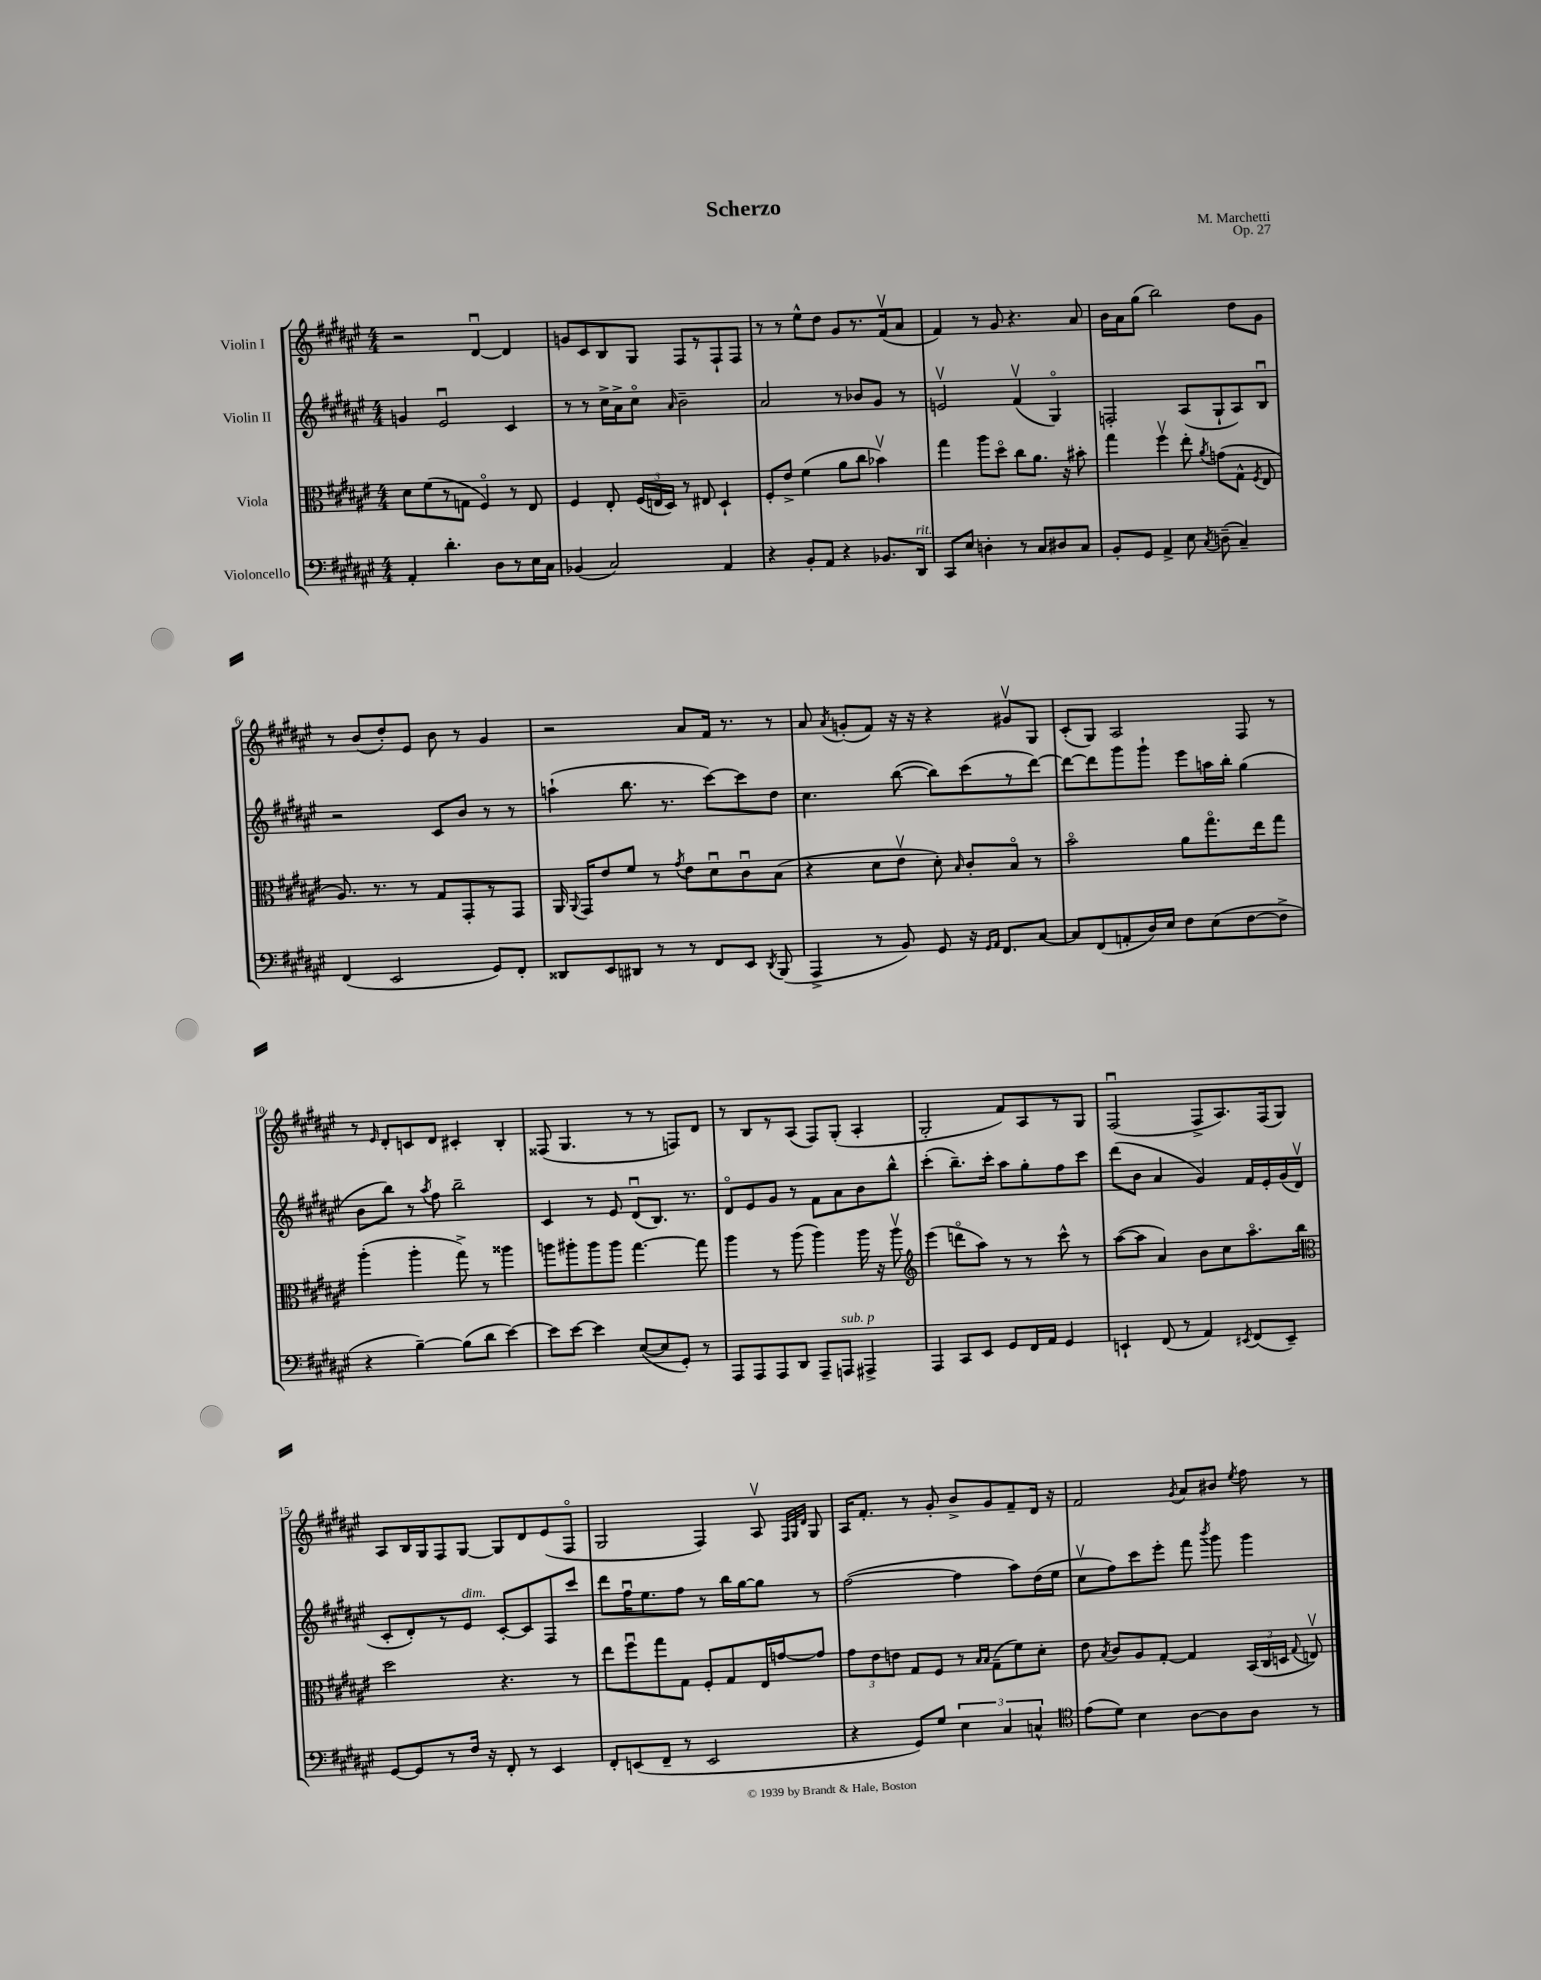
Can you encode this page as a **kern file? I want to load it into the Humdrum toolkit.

**kern	**kern	**kern	**kern
*staff4	*staff3	*staff2	*staff1
*clefF4	*clefC3	*clefG2	*clefG2
*k[f#c#g#d#a#e#]	*k[f#c#g#d#a#e#]	*k[f#c#g#d#a#e#]	*k[f#c#g#d#a#e#]
*M4/4	*M4/4	*M4/4	*M4/4
4AA#'/	8d#\L	4g/	2r
.	(8f#\	.	.
4.d#'\	8r	2e#u/	.
.	8G\J	.	.
.	4F#o/)	.	[4d#u/
8D#\L	.	.	.
8r	8r	4c#/	4d#/]
16E#\L	8E#/	.	.
16C#\JJ	.	.	.
=	=	=	=
(4BB-/	4F#/	8r	8g/L
.	.	8r	8c#/
2C#/)	8E#'/	16cc#^\LL	8B/
.	.	16a#^\J	.
.	(24F#/LL	8cc#o\J	8G#/J
.	24E/	.	.
.	24D#/JJ)	.	.
.	.	16qqa#/	.
.	8r	2b~\	8F#/L
.	8E#/	.	8r
4AA#/	4D#`/	.	8F#`/
.	.	.	8F#/J
=	=	=	=
4r	8F#'/L	2a#/	8r
.	8e#^/J	.	8r
8BB'/L	(4f#\	.	8ee#^^\L
8AA#/J	.	.	8dd#\J
4r	8a#\L	8r	8g#/L
.	8cc#\J	8b-/L	8.r
8.BB-/L	4b-v\)	8g#/J	.
.	.	.	(16f#v/k
.	.	8r	8a#/J
16DD#/Jk	.	.	.
=	=	=	=
8CC#/L	4gg#\	2ev/	4f#/)
8E#/J	.	.	.
4D'\	8aa#\L	.	8r
.	8dd#o\J	.	8g#/
8r	8cc#\L	(4f#v/	4.r
8C#/L	8.a#\J	.	.
8D#/	.	4G#o/)	.
.	16r	.	.
8C#/J	8b#'\	.	8a#/
=	=	=	=
8BB'/L	4gg#\	2F'/	16b\LL
.	.	.	16a#\J
8GG#/J	.	.	(8gg#\J
4AA#^/	4ff#v\	.	2bb\)
8E#\	8ee#'\	(8A#/L	.
8qC#/	8qa#/	.	.
(8D~\	(8g\L	8G#`/	.
4C#~/)	8G#^^\J	8A#/)	8dd#\L
.	8qF#/	.	.
.	8E#/	8Bu/J	8g#\J
=	=	=	=
(4FF#/	8.A#/)	2r	8r
.	.	.	(8b/L
.	8.r	.	.
2EE#/	.	.	8dd#'/)
.	8r	.	8e#/J
.	8G#/L	8c#/L	8b\
.	8GG#'/	8b/J	8r
8GG#/L)	8r	8r	4g#/
8FF#'/J	8GG#/J	8r	.
=	=	=	=
8DD##/L	16AA#/	(4aa`\	2r
.	8qqAA#/	.	.
.	16GG#/LK	.	.
8EE#/	8e#/	.	.
8DD#/J	8f#/J	8.bb\	.
8r	8r	.	.
.	.	8.r	.
.	8qg#/	.	.
8r	8e#\L	.	8a#/L
8FF#/L	8d#u\	[8ccc#\L)	16f#/Jk
.	.	.	8.r
8EE#/J	8c#u\	8ccc#\]	.
8qDD#/	.	.	.
(8BBB/	(8B\J	8dd#\J	8r
=	=	=	=
4AAA#^/	4r	4.cc#\	8a#/
.	.	.	8qa#/
.	.	.	(8g'/L
8r	8d#\L	.	8f#/J)
8BB/)	8e#v\J	([8bb\	16r
.	.	.	16r
8GG#/	8d#'\)	8bb\]L)	4r
.	16qqB/	.	.
16r	8c#'/L	(8ccc#\	.
16qqGG#/LL	.	.	.
16qqAA#/JJ	.	.	.
8.FF#/L	.	.	.
.	8Bo/J	8r	8g#v/L
[8C#/J	8r	[8ddd#\J)	8G#/J
=	=	=	=
8C#/]L	2bo\	8ddd#\_L	(8c#'/L
(8FF#/	.	8ddd#\]	8G#/J)
8AA'/	.	8ggg#\	2A#/
16D#/L)	.	8ggg#`\J	.
16E#/JJ	.	.	.
8F#\L	8a#\L	8eee#\L	.
(8E#\	8.gg#o\	16aa\L	.
.	.	16bb'\JJ	.
[8F#\	.	(4gg#\	8F#/
.	16ee#\k	.	.
8F#^\]J	8gg#\J	.	8r
=	=	=	=
4r	(4aa#'\	8b\L	8r
.	.	.	16qqe#/
.	.	8bb\J)	8d#'/L
[4B~\)	4aa#'\	8r	8c/
.	.	8qaa#/	.
.	.	8ff#\	8d#/J
(8B\]L	8gg#^\)	2bb~\	4c#'/
8d#\J	8r	.	.
[4e#\)	4aa##\	.	4B'/
=	=	=	=
8e#\]L	8aa\L	4c#/	(8F##/
[8e#\J	8aa#'\	.	4.G#/
4e#\]	8aa#\	8r	.
.	8aa#\J	8e#/	.
([8E#/L	[4.gg#\	(8d#u/L	8r
8E#/]	.	8.B/J)	8r
8GG#'/J)	.	.	8F/L)
.	.	8.r	.
8r	8gg#\]	.	8d#/J
=	=	=	=
8AAA#/L	4aa#\	8d#o/L	8r
8AAA#/	.	8e#/	8B/L
8AAA#/	8r	8g#/J	8r
8DD#/J	(8aa#\	8r	(8A#/J
8AAA#~/L	4aa#\)	8f#\L	8F#/L)
8AAA/J	.	8a#\	(8G#'/J
4AAA#^/	16aa#\	8b\	4A#'/
.	16r	.	.
.	8aa#v\	8bb^^\J	.
=	=	=	=
*	*clefG2	*	*
4AAA#/	(4eee#\	(4ccc#'\	2G#'/
8CC#/L	8dddo\L	8.bb~\L)	.
8EE#/J	8aa#\J)	.	.
.	.	16ccc#'\Jk	.
8GG#/L	8r	8aa#\L	8f#/L)
16FF#/L	8r	8gg#'\	8A#/
16AA#/JJ	.	.	.
4GG#/	8ccc#^^\	8ff#\	8r
.	8r	8ccc#\J	8G#/J
=	=	=	=
4EE`/	([8aa#\L	(8ddd#\L	(2F#u/
.	8aa#\]J	8b\J	.
(8FF#/	4a#/)	4a#/	.
8r	.	.	.
4AA#/)	8b\L	4g#/)	8F#^/L
.	8cc#\	.	8.A#/)
8qEE#/	.	.	.
(8FF#/L	8.aa#o\	16f#/LL	.
.	.	16e#'/	(16F#/k
8EE#~/J)	.	(16g#/	8G#/J)
.	16bb\Jk	16d#v/JJ	.
=	=	=	=
*	*clefC3	*	*
[8GG#/L	2dd#\	8c#'/L	8A#/L
8GG#/]	.	8d#'/)	16B/L
.	.	.	16G#/J
8r	.	8r	8F#/
16F#/Jk	.	8e#/J	[8G#/J
16r	.	.	.
8FF#'/	4.r	[8c#'/L	8G#/]L
8r	.	8c#/]	8d#/
4EE#/	.	8F#/	(8e#/
.	8r	8ccc#/J	8F#o/J
=	=	=	=
8FF#'/L	8ee#\L	8ddd#\L	2G#/
(8EE/	8ff#u\	16ff#u\K	.
.	.	8.ee#\	.
8FF#~/J	8gg#\	.	.
8r	8G#\J	8ff#\J	.
2EE/	8F#'/L	8r	4F#/)
.	8G#/	16bb\LL	.
.	.	[16gg#\J	.
.	16E#/L	8gg#\]J	8A#v/
.	[16g/J	.	.
.	.	.	32qqF#/LLL
.	.	.	32qqG#/
.	.	.	32qqd#/JJJ
.	8g/]J	8r	8G#/
=	=	=	=
4r	12g#\L	([2ff#\	16A#/LK
.	.	.	8.f#'/J
.	12e#\	.	.
.	12e\J	.	.
8GG#/L)	8G#/L	.	8r
8G#/J	8F#/J	.	8g#'/
6E#\	8r	4ff#\]	8b^/L
.	16qqB/LL	.	.
.	16qqB/JJ	.	.
.	(8G#~\L	.	8g#/
6C#/	.	.	.
.	8f#\)	8aa#\L)	8f#~/
6C^^/	.	.	.
.	8d#'\J	(16dd#\L	16d#/Jk
.	.	16ee#\JJ	16r
=	=	=	=
*clefC4	*	*	*
(8e#\L	8e#\	8cc#v\L	2f#/
.	8qB/	.	.
8d#\J)	8c#/L	8ff#\)	.
4B\	8A#/	8ccc#\	.
.	[8G#'/J	8eee#'\J	.
.	.	.	8qg#/
[8A#\L	4G#/]	8fff#\	8a#/L
.	.	8qbbb/	.
8A#\]	.	8ggg#\	8b#/J
.	.	.	8qee#/
8A#\J	(24BB/LL	4ggg#\	8ff#\
.	24C#/	.	.
.	24D/JJ	.	.
.	8qqG#/	.	.
8r	8Ev/)	.	8r
==	==	==	==
*-	*-	*-	*-
